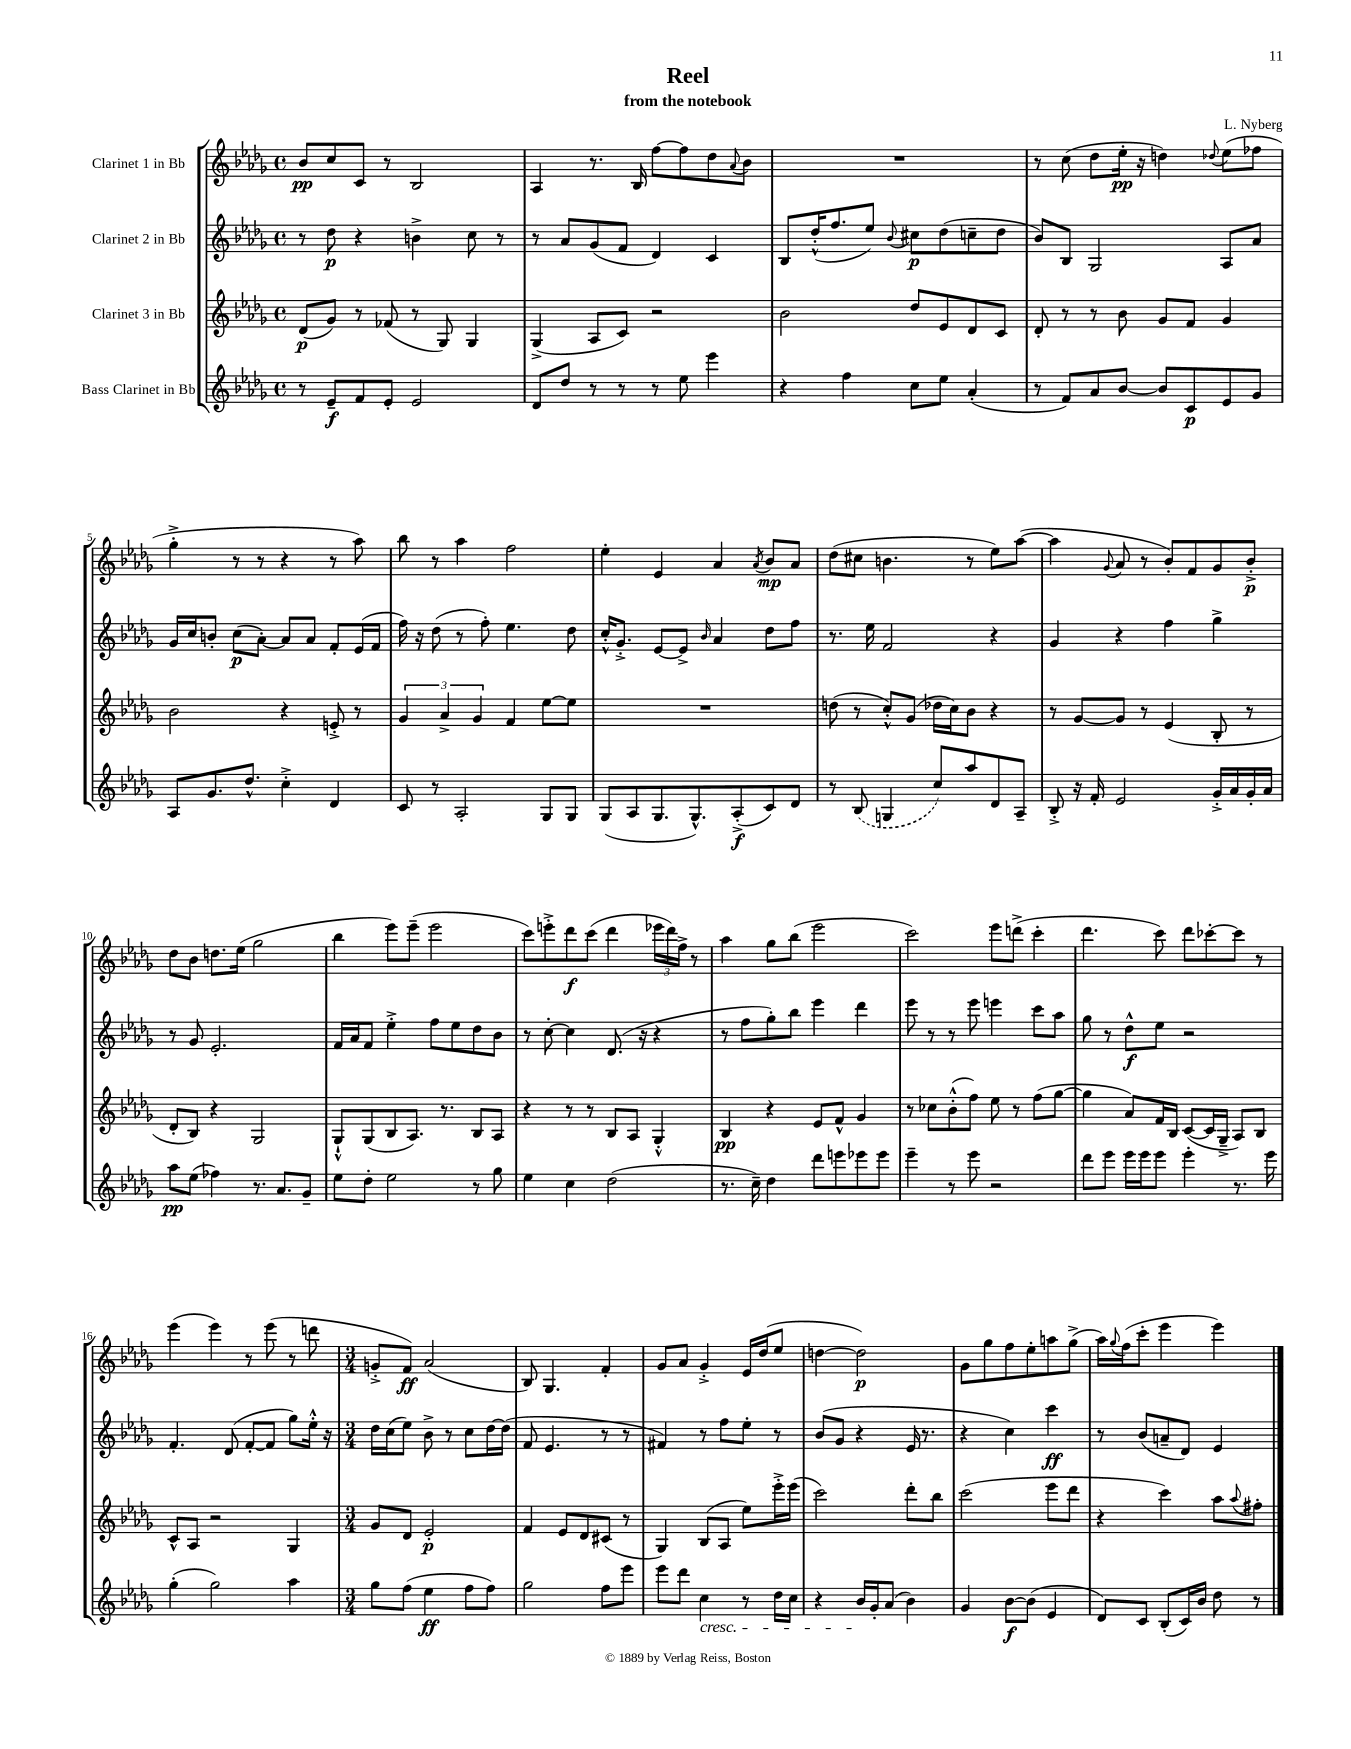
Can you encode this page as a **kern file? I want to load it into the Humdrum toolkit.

**kern	**kern	**kern	**kern
*staff4	*staff3	*staff2	*staff1
*clefG2	*clefG2	*clefG2	*clefG2
*k[b-e-a-d-g-]	*k[b-e-a-d-g-]	*k[b-e-a-d-g-]	*k[b-e-a-d-g-]
*M4/4	*M4/4	*M4/4	*M4/4
*met(c)	*met(c)	*met(c)	*met(c)
8r	(8d-	8r	8b-
8e-~	8g-)	8dd-	8cc
8f	8r	4r	8c
8e-'	(8f-	.	8r
2e-	8r	4b^	2B-
.	8G-)	.	.
.	4G-	8cc	.
.	.	8r	.
=	=	=	=
8d-	(4G-^	8r	4A-
8dd-	.	8a-	.
8r	8A-	(8g-	8.r
8r	8c)	8f	.
.	.	.	16B-
8r	2r	4d-)	[8ff
8ee-	.	.	8ff]
4eee-	.	4c	8dd-
.	.	.	8qqa-
.	.	.	8b-
=	=	=	=
4r	2b-	8B-	1r
.	.	(16dd-'^^	.
.	.	8.ff	.
4ff	.	.	.
.	.	8ee-)	.
.	.	8qqb-	.
8cc	8dd-	8cc#	.
8ee-	8e-	(8dd-	.
(4a-'	8d-	8cc~	.
.	8c	8dd-	.
=	=	=	=
8r	8d-'	8b-)	8r
8f)	8r	8B-	(8cc
8a-	8r	2G-	8dd-
[8b-	8b-	.	16ee-'
.	.	.	16r
8b-]	8g-	.	4dd)
8c	8f	.	.
.	.	.	8qqdd-
8e-	4g-	8A-	(8ee-
8g-	.	8a-	8ff-
=	=	=	=
8A-	2b-	16g-	4gg-'^
.	.	16cc	.
8.g-	.	8b'	.
.	.	(8cc	8r
8.dd-^^	.	.	.
.	.	[8a-')	8r
4cc'^	4r	8a-]	4r
.	.	8a-	.
4d-	8e'^	8f'	8r
.	8r	(16e-	8aa-)
.	.	16f	.
=	=	=	=
8c	6g-	16ff)	8bb-
.	.	16r	.
8r	.	(8dd-	8r
.	6a-^	.	.
2A-'	.	8r	4aa-
.	6g-	.	.
.	.	8ff')	.
.	4f	4.ee-	2ff
8G-	[8ee-	.	.
8G-	8ee-]	8dd-	.
=	=	=	=
(8G-	1r	16cc'^^	4ee-'
.	.	8.g-'^	.
8A-	.	.	.
8.G-	.	[8e-	4e-
.	.	8e-^]	.
8.G-^^)	.	.	.
.	.	16qqb-	.
.	.	4a-	4a-
(8A-'^	.	.	.
.	.	.	8qa-
8c)	.	8dd-	8b-
8d-	.	8ff	8a-
=	=	=	=
8r	(8dd	8.r	(8dd-
(8B-	8r	.	8cc#
.	.	16ee-	.
4G	8cc'^^)	2f	4.b
.	(8g-	.	.
8cc)	16dd-	.	.
.	16cc)	.	.
8aa-	8b-	.	8r
8d-	4r	4r	8ee-)
8A-~	.	.	([8aa-
=	=	=	=
8B-'^	8r	4g-	4aa-]
16r	[8g-	.	.
16f'	.	.	.
.	.	.	8qqg-
2e-	8g-]	4r	8a-
.	8r	.	8r
.	(4e-	4ff	8b-')
.	.	.	8f
16g-'^	8B-'	4gg-^	8g-
16a-	.	.	.
16g-'	8r	.	8b-'^
16a-	.	.	.
=	=	=	=
8aa-	8d-'	8r	8dd-
(8ee-	8B-)	8g-	8b-
4ff-)	4r	2.e-'	8.dd
.	.	.	(16ee-
8.r	2G-	.	2gg-
8.a-	.	.	.
8g-~	.	.	.
=	=	=	=
8ee-	8G-`^^	16f	4bb-
.	.	16a-	.
8dd-'	(8G-	8f	.
2ee-	8B-	4ee-'^	8eee-)
.	8.A-)	.	(8eee-~
.	.	8ff	2eee-
.	8.r	.	.
.	.	8ee-	.
8r	8B-	8dd-	.
8gg-	8A-	8b-	.
=	=	=	=
4ee-	4r	8r	8ccc)
.	.	[8cc'	8eee'^
4cc	8r	4cc]	8ddd-
.	8r	.	(8ccc
(2dd-	8B-	(8.d-	4ddd-
.	8A-	.	.
.	.	16r	.
.	4G-'^^	4r	24eee-
.	.	.	24ddd-)
.	.	.	24ff^
.	.	.	8r
=	=	=	=
8.r	4B-	8r	4aa-
.	.	8ff	.
16cc~)	.	.	.
4dd-	4r	8gg-')	8gg-
.	.	8bb-	(8bb-
8ddd-	8e-	4eee-	2eee-
8eee	8f^^	.	.
8eee-	4g-	4ddd-	.
8eee-	.	.	.
=	=	=	=
4eee-~	8r	8eee-	2ccc)
.	8cc-	8r	.
8r	(8b-'^^	8r	.
8eee-	8ff)	8eee-	.
2r	8ee-	4eee	8eee-
.	8r	.	(8ddd^
.	(8ff	8ccc	4ccc'
.	[8gg-	8aa-	.
=	=	=	=
8ddd-	4gg-]	8gg-	4.ddd-
8eee-	.	8r	.
16eee-	8a-)	8dd-^^	.
16eee-	.	.	.
8eee-	16f	8ee-	8ccc)
.	16B-	.	.
4eee-'	([8c	2r	8ddd-
.	16c]	.	[8ccc-'
.	16G-~^	.	.
8.r	8A-)	.	8ccc-]
.	8B-	.	8r
16eee-	.	.	.
=	=	=	=
(4gg-'	8c^^	4.f'	(4eee-
.	8A-	.	.
2gg-)	2r	.	4eee-)
.	.	(8d-	.
.	.	[8f'	8r
.	.	8f]	(8eee-
4aa-	4G-	8gg-)	8r
.	.	16ee-'^^	8ddd
.	.	16r	.
=	=	=	=
*M3/4	*M3/4	*M3/4	*M3/4
8gg-	8g-	16dd-	8g'^
.	.	(16cc	.
(8ff	8d-	8ee-)	8f)
4ee-	2e-'	8b-^	(2a-
.	.	8r	.
8ff	.	8cc	.
8ff)	.	[16dd-	.
.	.	(16dd-]	.
=	=	=	=
2gg-	4f	8f	8B-)
.	.	4.e-	4.G-
.	8e-	.	.
.	8d-	.	.
8ff	(8c#	8r	4f'
8eee-	8r	8r	.
=	=	=	=
8eee-	4G-)	4f#)	8g-
8ddd-	.	.	8a-
4cc	(8B-	8r	4g-'^
.	8A-	8ff	.
8r	8ee-)	8ee-'	16e-
.	.	.	(16dd-
16dd-	16eee-'^	8r	8ee-
16cc	(16eee-	.	.
=	=	=	=
4r	2ccc)	(8b-	[4dd
.	.	8g-	.
16b-	.	4r	2dd])
16g-'	.	.	.
(8a-	.	.	.
4b-)	8ddd-'	16e-	.
.	.	8.r	.
.	8bb-	.	.
=	=	=	=
4g-	(2ccc	4r	8g-
.	.	.	8gg-
[8b-	.	4cc)	8ff
(8b-]	.	.	8ee-'
4e-	8eee-	4ccc	8aa
.	8ddd-	.	(8gg-^
=	=	=	=
8d-)	4r	8r	16aa-)
.	.	.	8qqgg-
.	.	.	(16ff
8c	.	(8b-	8ccc'
(8B-'	4ccc)	8a~	4eee-
16c)	.	8d-)	.
16b-	.	.	.
8dd-	8aa-	4e-	4eee-)
.	8qqaa-	.	.
8r	8ff#'	.	.
==	==	==	==
*-	*-	*-	*-
